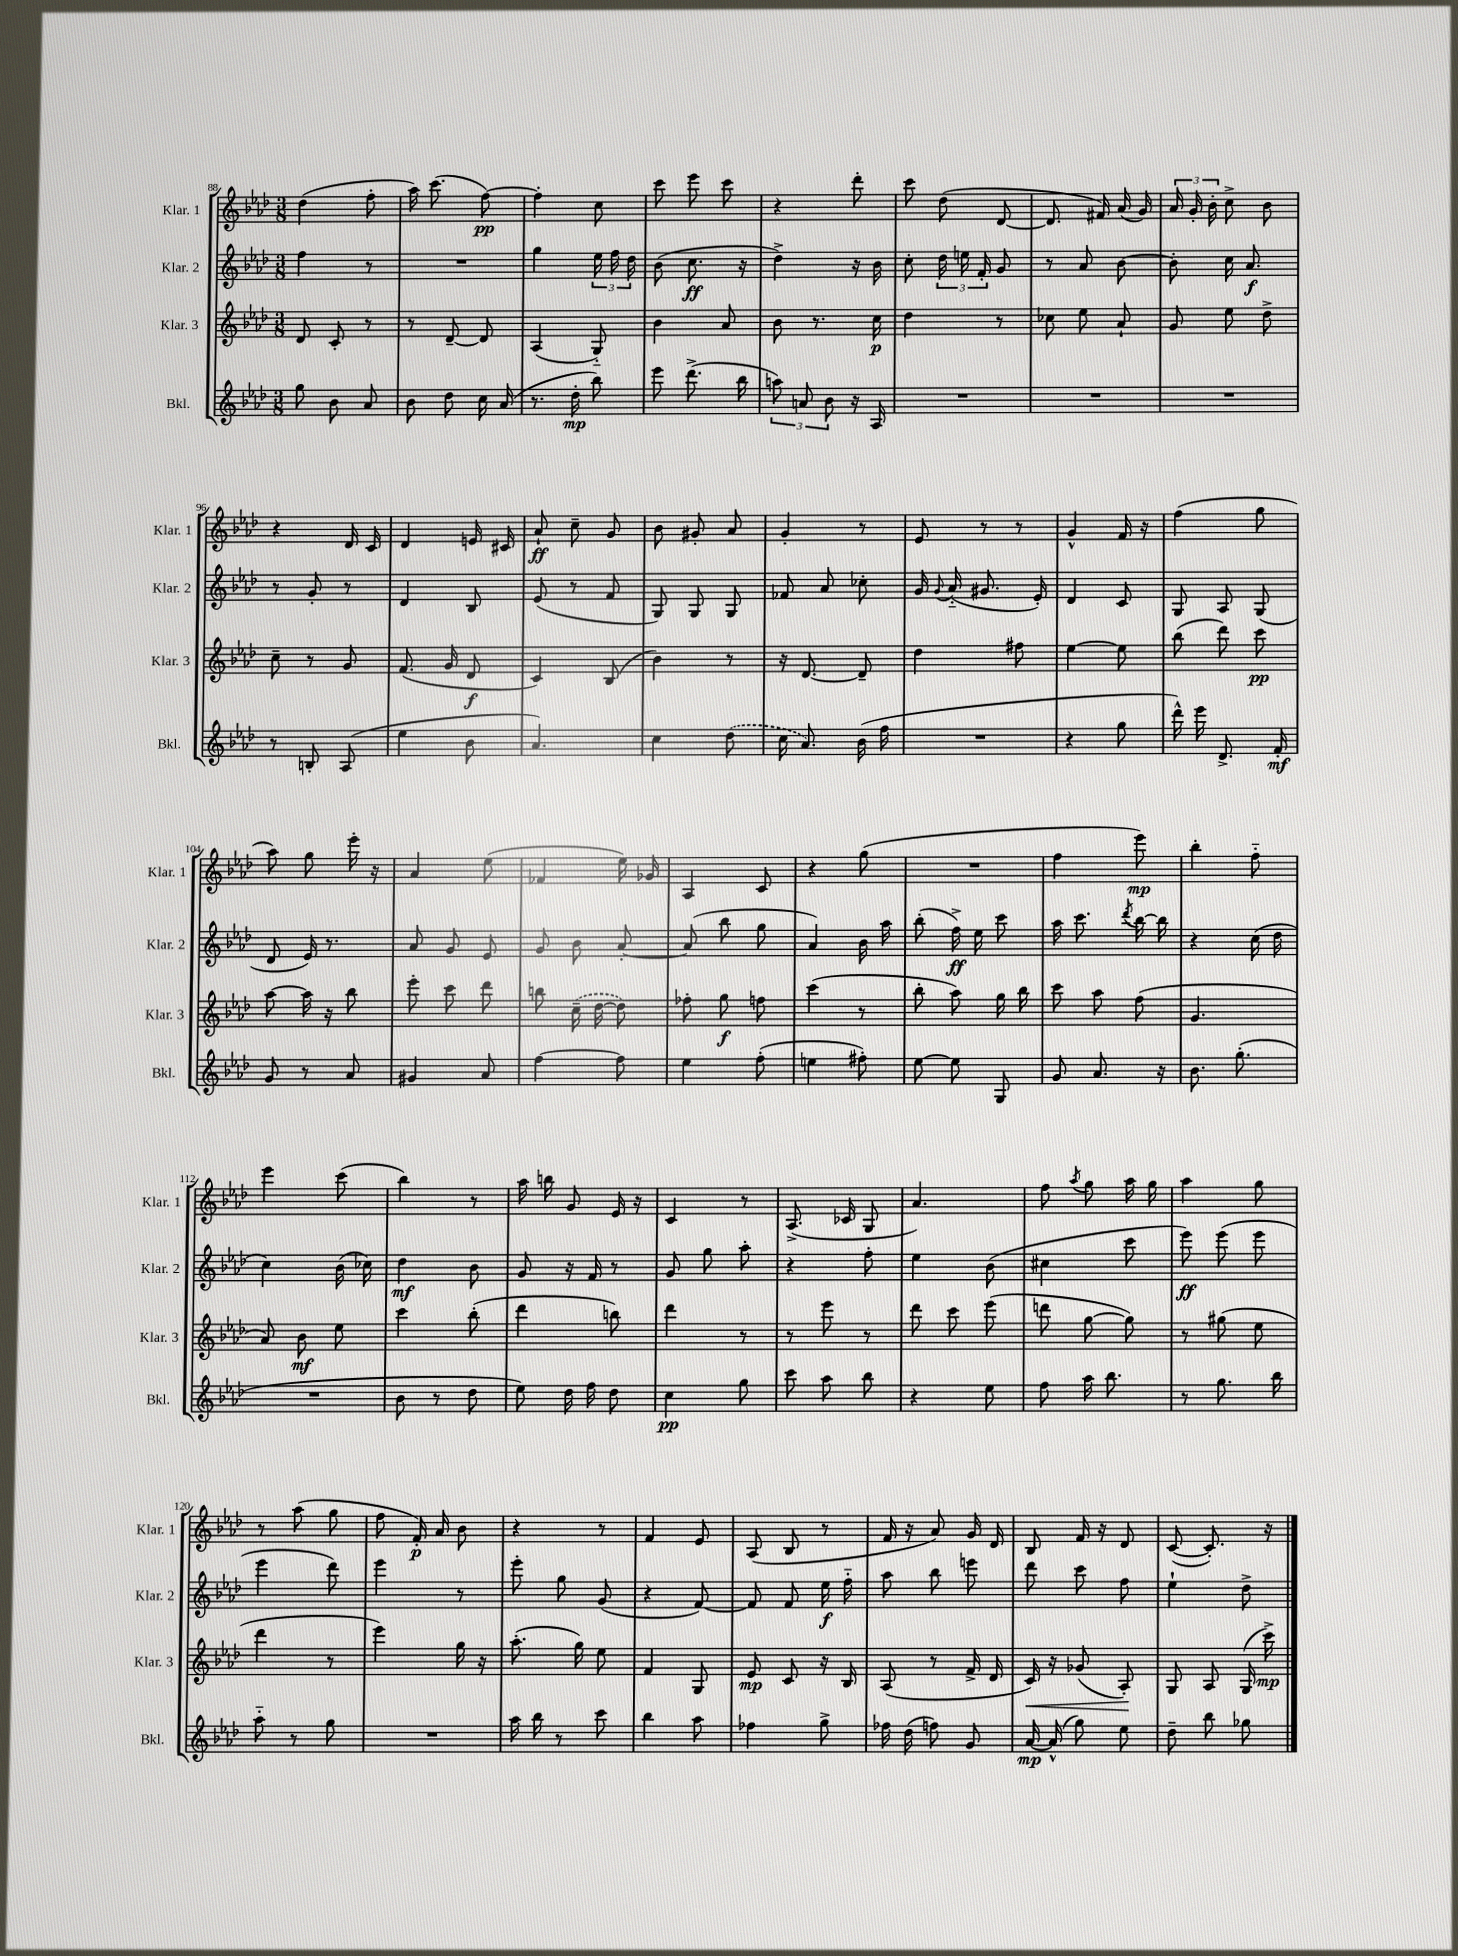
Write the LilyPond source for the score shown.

<<
\new StaffGroup <<
\new Staff = "s0" \with { instrumentName = "Klar. 1" shortInstrumentName = "Klar. 1" } {
    \clef treble \key aes \major \numericTimeSignature \time 3/8
    \autoBeamOff des''4( f''8-. |
    aes''16) c'''8.( f''8~\pp) |
    f''4-. c''8 |
    c'''8 ees'''8 c'''8 |
    r4 des'''8-. |
    c'''8 des''8( des'8~ |
    des'8. fis'16) aes'16( g'16) |
    \tuplet 3/2 { aes'16 g'16-. bes'16-. } c''8-> bes'8 |
    r4 des'16 c'16 |
    des'4 e'16 cis'16 |
    aes'8-!\ff c''8-- g'8 |
    bes'8 gis'8-. aes'8 |
    g'4-. r8 |
    ees'8 r8 r8 |
    g'4-^ f'16 r16 |
    f''4( g''8 |
    aes''8) g''8 ees'''16-. r16 |
    aes'4 ees''8( |
    fes'4 ees''16) ges'16 |
    aes4 c'8 |
    r4 g''8( |
    R4. |
    f''4 ees'''8\mp) |
    bes''4-. f''8-_ |
    ees'''4 c'''8( |
    bes''4) r8 |
    aes''16 b''16 g'8 ees'16 r16 |
    c'4 r8 |
    aes8.->( ces'16 g8 |
    aes'4.) |
    f''8 \acciaccatura { aes''8 } g''8 aes''16 g''16 |
    aes''4 g''8 |
    r8 aes''8( g''8 |
    f''8 f'16-.\p) aes'16 bes'8 |
    r4 r8 |
    f'4 ees'8 |
    aes8( bes8 r8 |
    f'16 r16 aes'8) g'16 des'16 |
    bes8 f'16 r16 des'8 |
    c'8~( c'8.-.) r16 \bar "|." |
}
\new Staff = "s1" \with { instrumentName = "Klar. 2" shortInstrumentName = "Klar. 2" } {
    \clef treble \key aes \major \numericTimeSignature \time 3/8
    \autoBeamOff f''4 r8 |
    R4. |
    g''4 \tuplet 3/2 { ees''16 f''16 des''16 } |
    bes'8( c''8.\ff r16 |
    des''4->) r16 bes'16 |
    c''8-. \tuplet 3/2 { des''16 e''16 f'16-. } g'8 |
    r8 aes'8 bes'8~ |
    bes'8-. c''16 aes'8.\f |
    r8 g'8-. r8 |
    des'4 bes8 |
    ees'8( r8 f'8 |
    g8) g8 g8 |
    fes'8 aes'8 ces''8-. |
    g'16 \appoggiatura { g'8 } aes'16-_( gis'8. ees'16-.) |
    des'4 c'8 |
    g8 aes8 g8( |
    des'8 ees'16) r8. |
    aes'8 g'8 ees'8 |
    g'8 bes'8 aes'8~-. |
    aes'8( bes''8 g''8 |
    aes'4) bes'16 aes''16 |
    bes''8-.( f''16->\ff) ees''16 c'''8 |
    aes''16 c'''8. \acciaccatura { des'''8 } bes''16~ bes''16 |
    r4 c''16( des''16 |
    c''4) bes'16( ces''16) |
    des''4\mf bes'8 |
    g'8 r16 f'16 r8 |
    g'8 g''8 aes''8-. |
    r4 f''8-. |
    ees''4 bes'8( |
    cis''4 c'''8 |
    ees'''8\ff) ees'''8( ees'''8 |
    ees'''4 des'''8) |
    ees'''4 r8 |
    ees'''8-. g''8 g'8( |
    r4 f'8~) |
    f'8 f'8 ees''16\f f''16-_ |
    aes''8 bes''8 e'''8 |
    des'''8 c'''8 f''8 |
    ees''4-! des''8-> \bar "|." |
}
\new Staff = "s2" \with { instrumentName = "Klar. 3" shortInstrumentName = "Klar. 3" } {
    \clef treble \key aes \major \numericTimeSignature \time 3/8
    \autoBeamOff des'8 c'8-. r8 |
    r8 des'8~-- des'8 |
    aes4( g8-_) |
    bes'4 aes'8 |
    bes'8 r8. c''16\p |
    des''4 r8 |
    ces''8 ees''8 aes'8-! |
    g'8 ees''8 des''8-> |
    c''8-- r8 g'8 |
    f'8.( g'16 des'8\f |
    c'4) bes8( |
    bes'4) r8 |
    r16 des'8.~ des'8-- |
    des''4 fis''8 |
    ees''4~ ees''8 |
    bes''8( des'''8) c'''8\pp |
    aes''8~ aes''16 r16 bes''8 |
    ees'''8-. c'''8 des'''8 |
    b''8 \once \slurDashed c''16--( des''16~ des''8) |
    fes''8-. g''8\f f''8 |
    c'''4( r8 |
    bes''8-. aes''8) g''16 bes''16 |
    c'''8 aes''8 f''8( |
    g'4. |
    aes'8) bes'8\mf ees''8 |
    c'''4 bes''8-.( |
    des'''4 b''8) |
    des'''4 r8 |
    r8 ees'''8 r8 |
    des'''8 c'''8 ees'''8( |
    d'''8 g''8~ g''8) |
    r8 gis''8( ees''8 |
    des'''4 r8 |
    ees'''4) g''16 r16 |
    aes''8.-.( g''16) ees''8 |
    f'4 g8 |
    ees'8\mp c'8 r16 bes16 |
    aes8( r8 f'16-> des'16 |
    c'16\<) r16 ges'8( aes8-.\!) |
    g8 aes8 g16( c'''16->\mp) \bar "|." |
}
\new Staff = "s3" \with { instrumentName = "Bkl." shortInstrumentName = "Bkl." } {
    \clef treble \key aes \major \numericTimeSignature \time 3/8
    \autoBeamOff g''8 bes'8 aes'8 |
    bes'8 des''8 c''16 aes'16( |
    r8. des''16-.\mp bes''8) |
    ees'''8 des'''8.->( bes''16 |
    \tuplet 3/2 { a''8) a'8 bes'8 } r16 aes16 |
    R4. |
    R4. |
    R4. |
    r8 b8-. aes8( |
    ees''4 bes'8 |
    aes'4.) |
    c''4 \once \slurDashed des''8( |
    c''16 aes'8.) bes'16( f''16 |
    R4. |
    r4 g''8 |
    des'''16-^) ees'''16 des'8.-> f'16-.\mf |
    g'8 r8 aes'8 |
    gis'4 aes'8 |
    f''4~ f''8 |
    ees''4 f''8-.( |
    e''4 fis''8-.) |
    ees''8~ ees''8 g8 |
    g'8 aes'8. r16 |
    bes'8. g''8.-.( |
    R4. |
    bes'8 r8 des''8 |
    ees''8) des''16 f''16 des''8 |
    c''4\pp g''8 |
    c'''8 aes''8 bes''8 |
    r4 ees''8 |
    f''8 aes''16 bes''8. |
    r8 g''8. bes''16 |
    aes''8-_ r8 g''8 |
    R4. |
    aes''16 bes''16 r8 c'''8 |
    bes''4 aes''8 |
    fes''4 g''8-> |
    fes''16 des''16( f''8) g'8 |
    aes'16~\mp aes'16-^( g''8) ees''8 |
    des''8-- bes''8 ges''8 \bar "|." |
}
>>
>>
\layout { \context { \Score currentBarNumber = #88 } }
